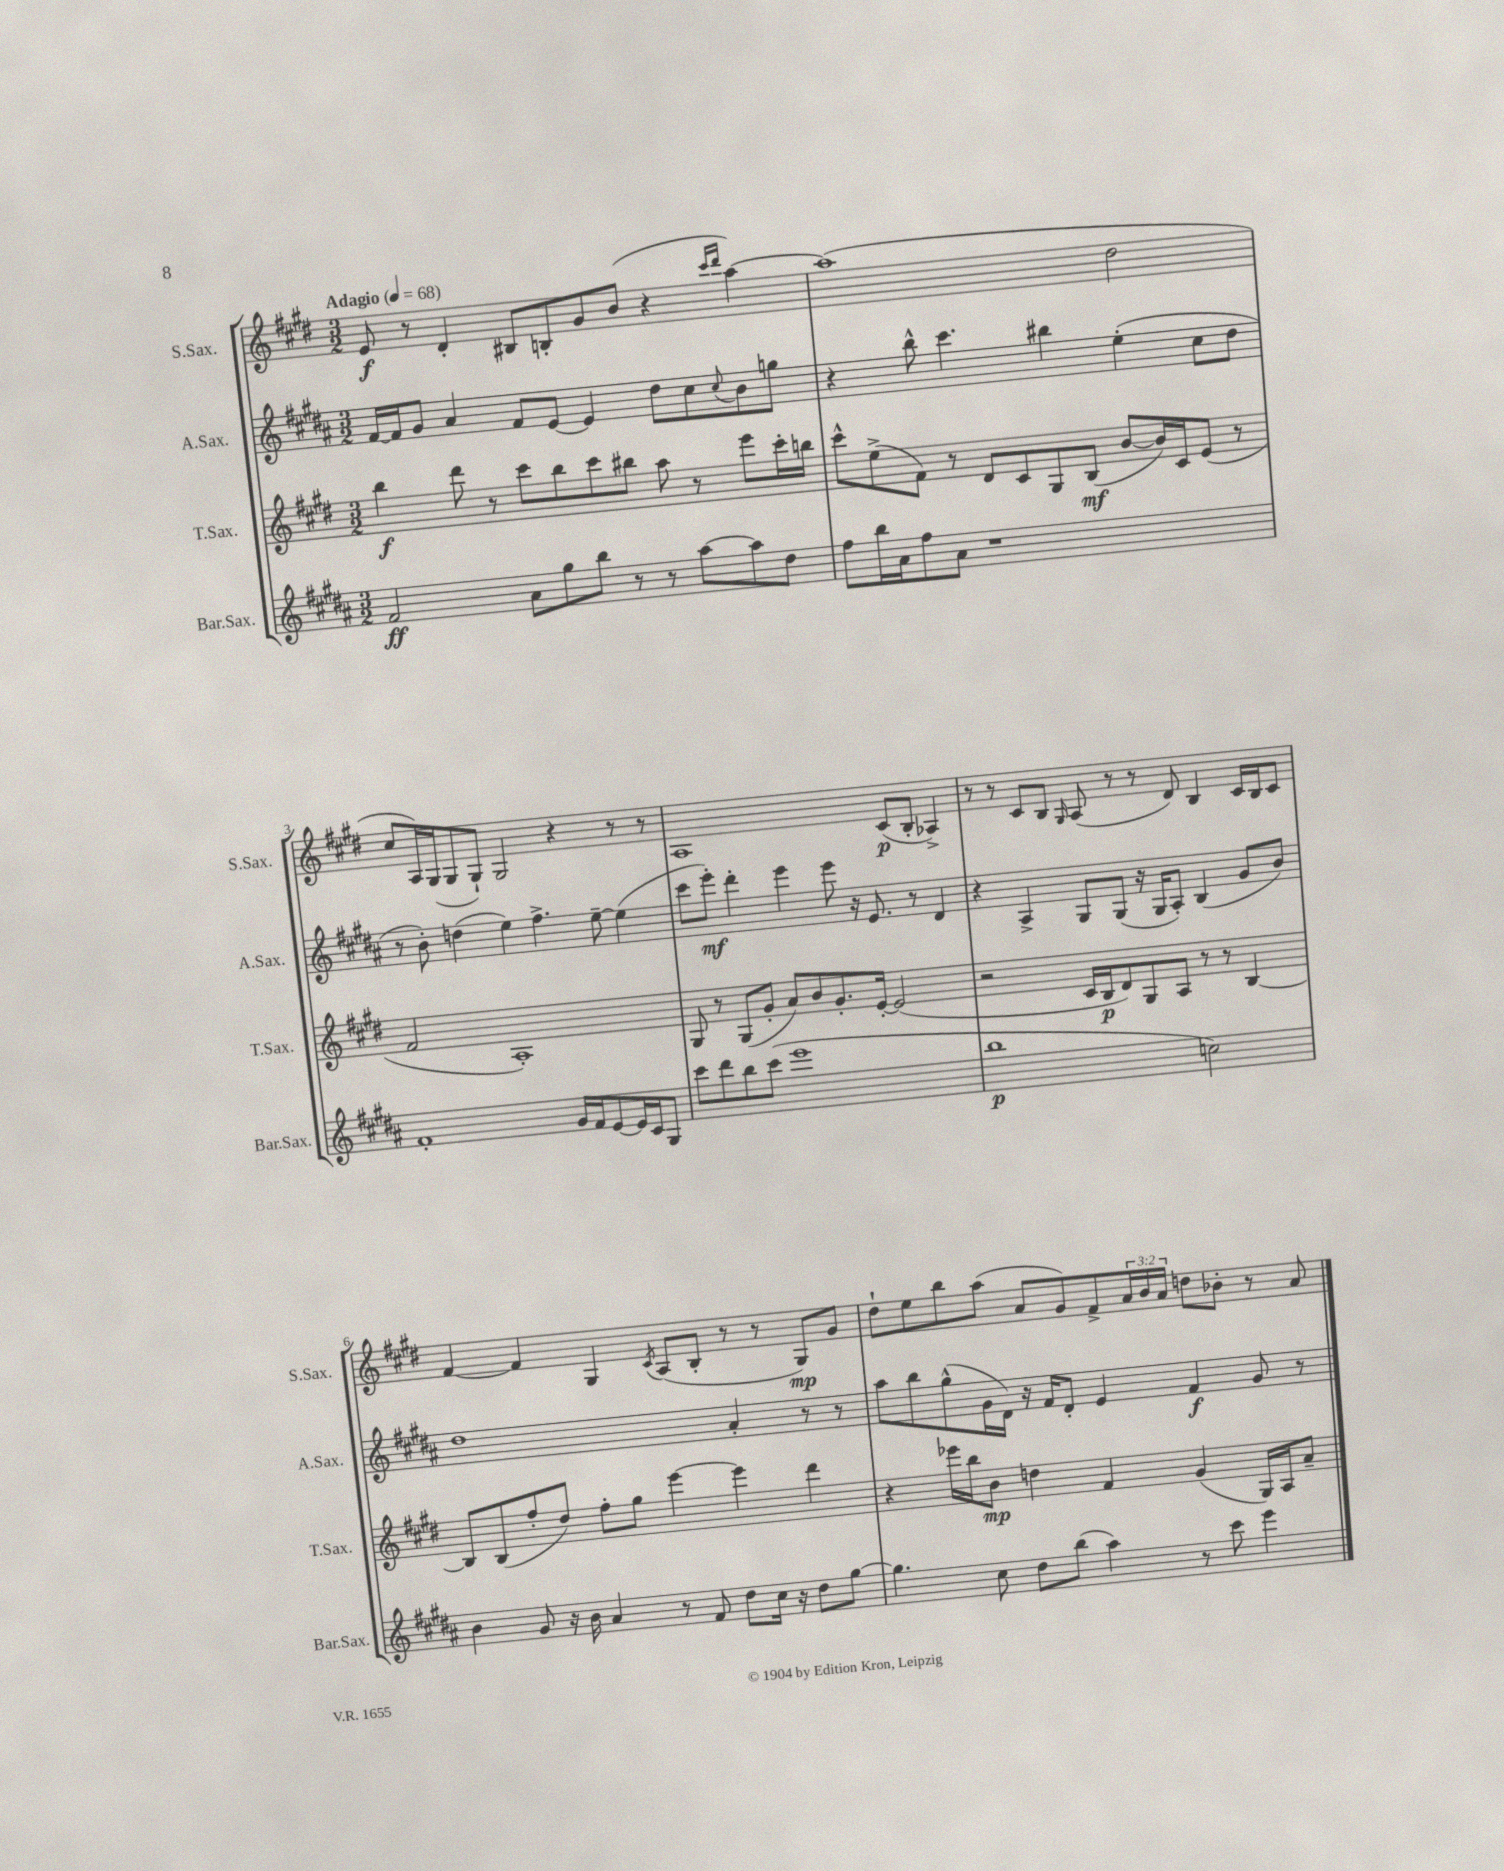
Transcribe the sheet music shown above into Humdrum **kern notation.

**kern	**kern	**kern	**kern
*staff4	*staff3	*staff2	*staff1
*clefG2	*clefG2	*clefG2	*clefG2
*k[f#c#g#d#a#]	*k[f#c#g#d#]	*k[f#c#g#d#a#]	*k[f#c#g#d#]
*M3/2	*M3/2	*M3/2	*M3/2
*MM68	*MM68	*MM68	*MM68
2f#/	4bb\	[16f#/LL	8e/
.	.	16f#/]J	.
.	.	8g#/J	8r
.	8ddd#\	4a#/	4d#'/
.	8r	.	.
8a#\L	8ccc#\L	8f#/L	8B#/L
8gg#\	8bb\	[8e/J	8B'/
8bb\J	8ccc#\	4e/]	8g#/
8r	8bb#\J	.	(8b/J
8r	8aa\	8dd#\L	4r
[8aa#\L	8r	8cc#\	.
.	.	.	16qqccc#/LL
.	.	8qqcc#/	16qqddd#/JJ
8aa#\]	8eee\L	8b\	[4aa\)
8dd#\J	16ccc#'\L	8gg\J	.
.	16bb\JJ	.	.
=	=	=	=
8ff#\L	8ccc#^^\L	4r	(1aa]
16bb\L	(8ee^\	.	.
16a#\J	.	.	.
8ff#\	8f#\J)	8bb^^\	.
8a#\J	8r	4.ccc#\	.
1r	8d#/L	.	.
.	8c#/	.	.
.	8G#/	4bb#\	.
.	(8B/J	.	.
.	[8b/L	(4ee'\	2dd#\
.	16b/]L)	.	.
.	16c#/J	.	.
.	(8e/J	8cc#\L	.
.	8r	8dd#\J	.
=	=	=	=
1f#'	2f#/	8r	8cc#/L
.	.	8b'\)	16A/L)
.	.	.	(16G#/J
.	.	(4dd\	8G#/
.	.	.	8G#`/J)
.	1A')	4ee\)	2G#/
.	.	4.ff#^\	.
16g#/LL	.	.	4r
16f#/J	.	.	.
[8e/	.	[8ee~\	.
16e/]L	.	(4ee\]	8r
16c#/J	.	.	.
8G#/J	.	.	8r
=	=	=	=
8ccc#\L	8G#/	8ccc#\L	1A
8ddd#\	8r	8eee'\J)	.
8bb\	(8G#/L	4ddd#'\	.
(8ccc#\J	8g#'/J	.	.
1eee	8a/L)	4eee\	.
.	8b/	.	.
.	8.g#'/	8eee\	.
.	.	16r	.
.	[16e'/Jk	8.e/	.
.	(2e/]	.	(8c#/L
.	.	8r	8B'/J
.	.	4d#/	4A-^/)
=	=	=	=
1bb	2r	4r	8r
.	.	.	8r
.	.	4A#^/	8c#/L
.	.	.	8B/J
.	.	.	16qqG#/
.	16c#/LL	8G#/L	(8A/
.	16B/J	.	.
.	8d#/)	(8G#/J	8r
.	8G#/	16r	8r
.	.	16G#/LK	.
.	8A/J	8A#'/J)	8d#/)
2cc\)	8r	(4B/	4B/
.	8r	.	.
.	[4B/	8g#/L	16c#/LL
.	.	.	16B/J
.	.	8b/J)	8c#/J
=	=	=	=
4b\	8B/]L	1dd#	[4f#/
.	(8B/	.	.
8g#/	8ff#'/	.	4f#/]
16r	8dd#/J)	.	.
16b\	.	.	.
4a#/	8ff#'\L	.	4G#/
.	8gg#\J	.	.
.	.	.	8qc#/
8r	[4eee\	.	(8A/L
8f#/	.	.	8B'/J
8dd#\L	4eee\]	4a#'/	8r
16cc#\Jk	.	.	8r
16r	.	.	.
8dd#\L	4ddd#\	8r	8G#/L)
[8gg#\J	.	8r	8g#/J
=	=	=	=
4.gg#\]	4r	8aa#\L	8dd#`\L
.	.	8bb\	8ee\
.	16eee-\LL	(8gg#^^\	8bb\
.	16bb\J	.	.
8cc#\	8b\J	16g#\L	(8aa\J
.	.	16d#\JJ)	.
8dd#\L	4dd\	16r	8a/L
.	.	16f#/LK	.
(8bb\J	.	8d#'/J	8g#/)
4aa#\)	4f#/	4e/	8f#^/
.	.	.	24a/L
.	.	.	24b/
.	.	.	24a/JJ
8r	(4g#/	4f#/	8dd\L
8ccc#\	.	.	8b-'\J
4eee\	16G#/LL)	8g#/	8r
.	16A/J	.	.
.	8a~/J	8r	8a/
==	==	==	==
*-	*-	*-	*-
